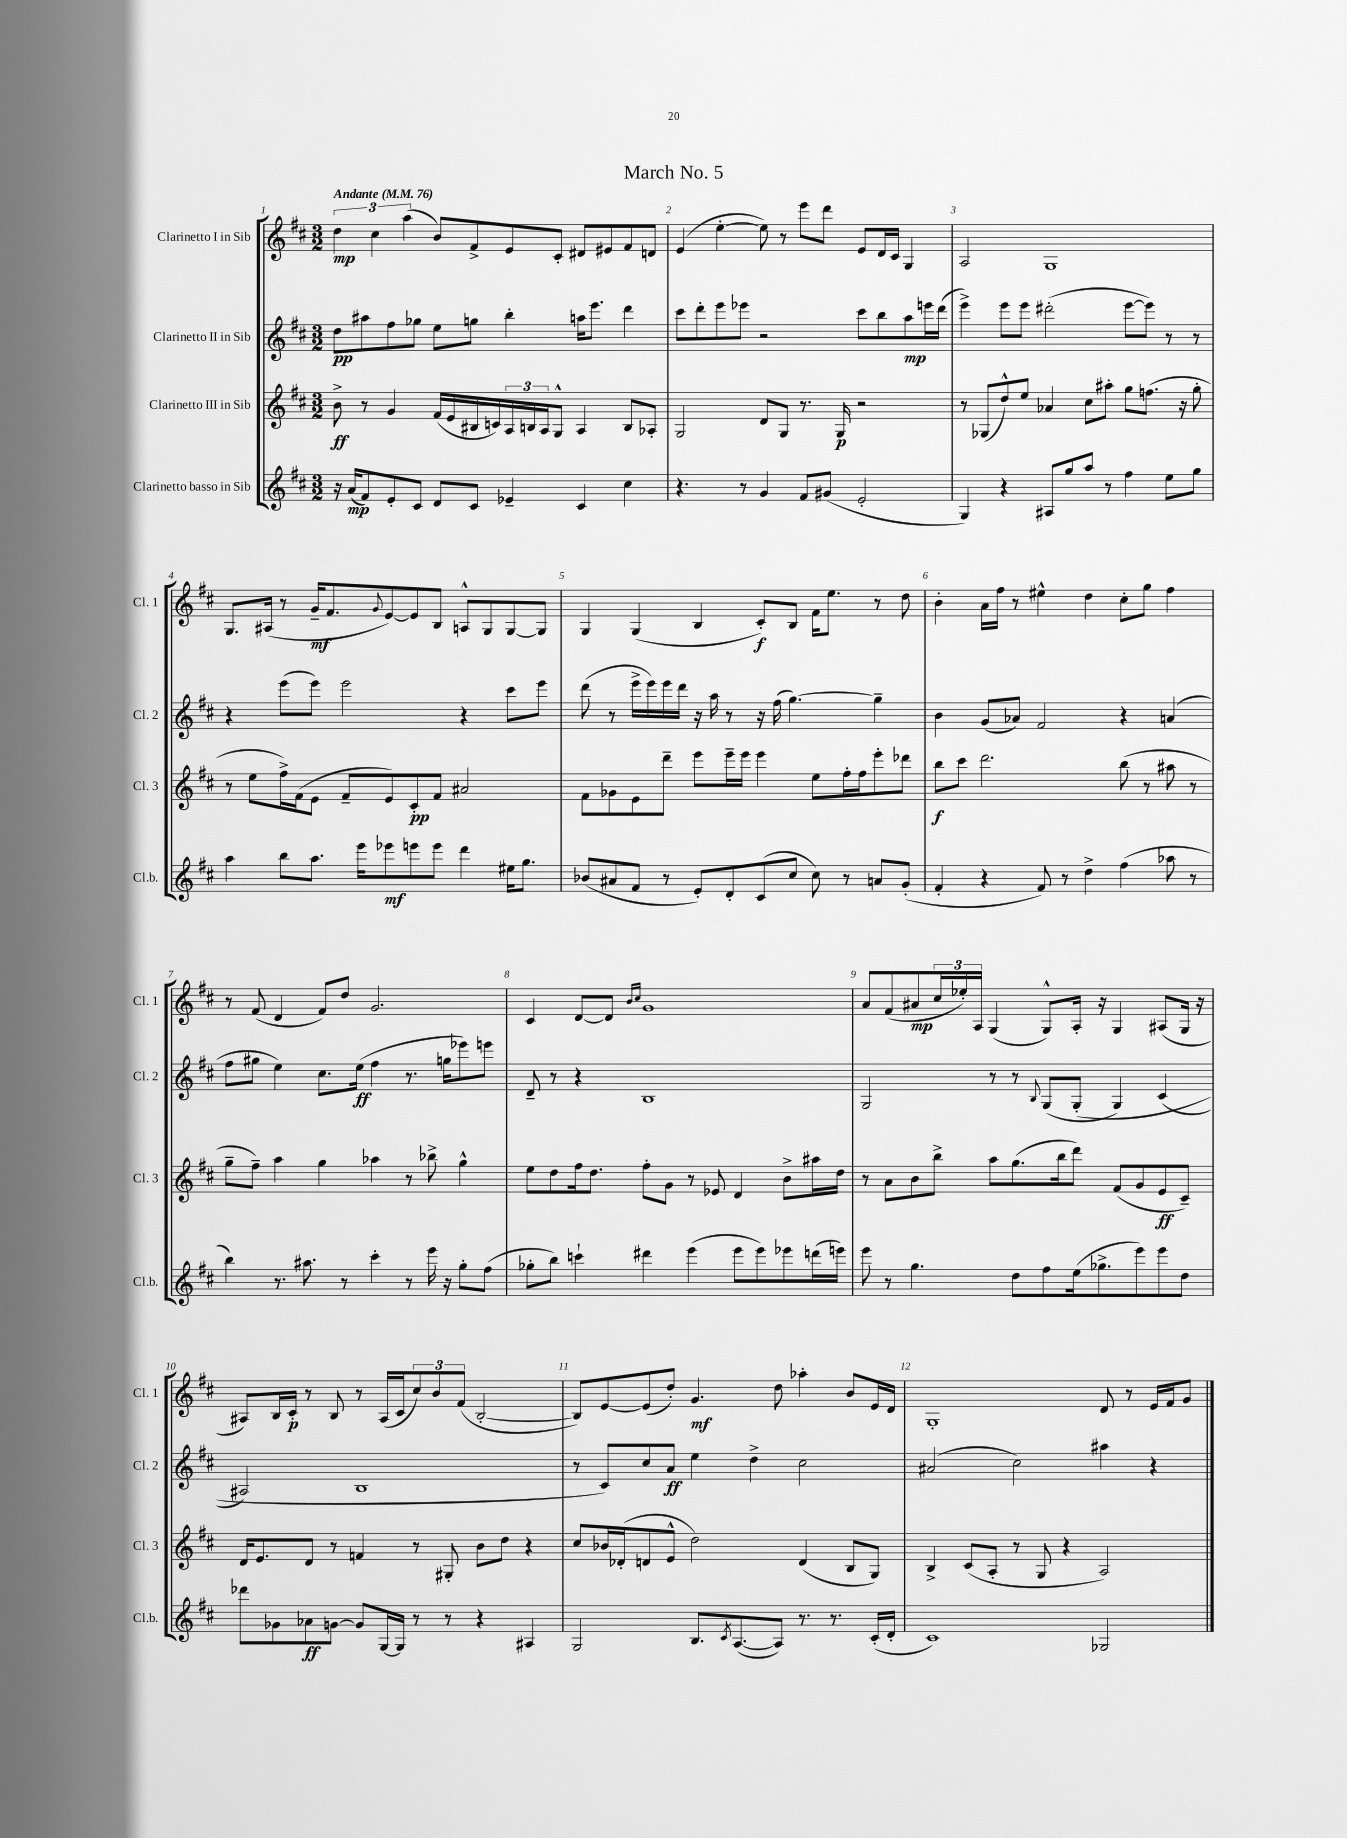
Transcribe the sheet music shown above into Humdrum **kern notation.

**kern	**kern	**kern	**kern
*staff4	*staff3	*staff2	*staff1
*clefG2	*clefG2	*clefG2	*clefG2
*k[f#c#]	*k[f#c#]	*k[f#c#]	*k[f#c#]
*M3/2	*M3/2	*M3/2	*M3/2
*MM76	*MM76	*MM76	*MM76
16r	8b^	8dd	6dd
(16a	.	.	.
8f#)	8r	8aa#	.
.	.	.	6cc#
8e'	4g	8ff#	.
.	.	.	(6aa
8c#	.	8gg-	.
8d	(16f#	8ee	8b)
.	16e	.	.
8c#	16B#	8gg	8f#^
.	16c)	.	.
4e-~	24A	4bb'	8e
.	24B	.	.
.	24A	.	.
.	8G^^	.	8c#'
4c#	4A	16aa	8d#
.	.	8.eee	.
.	.	.	8e#
4cc#	8B	4ddd	8f#
.	8A-'	.	8d
=	=	=	=
4.r	2G	8ccc#	(4e
.	.	8ddd'	.
.	.	8eee	[4ee'
8r	.	8eee-	.
4g	8d	2r	8ee])
.	8G	.	8r
8f#	8.r	.	8eee
(8g#	.	.	8ddd
.	16G	.	.
2e'	2r	8ccc#	8e
.	.	8bb	16d
.	.	.	16c#
.	.	8aa	4G
.	.	16eee	.
.	.	(16ddd	.
=	=	=	=
4G)	8r	4eee^)	2A
.	(8G-	.	.
4r	8dd^^)	8eee	.
.	8ee	8eee	.
8A#	4a-	(2ddd#'	1G
8gg	.	.	.
8aa	8cc#	.	.
8r	8aa#'	.	.
4ff#	8gg	[8eee	.
.	(8.ff	8eee])	.
8ee	.	8r	.
.	16r	.	.
8gg	8gg'	8r	.
=	=	=	=
4aa	8r	4r	8.G
.	8ee	.	.
.	.	.	(16A#
8bb	16ff#^)	(8eee	8r
.	(16f#	.	.
8.aa	8e	8eee)	16g~
.	.	.	8.f#
.	8f#~	2eee	.
16eee	.	.	.
.	.	.	8qqg
8eee-	8e)	.	[8e)
8eee	8c#'	.	8e]
8eee	8f#	.	8B
4ddd	2a#	4r	8A^^
.	.	.	8G
16ee#	.	8ccc#	[8G
8.gg	.	.	.
.	.	8eee	8G]
=	=	=	=
(8b-	8f#	(8ddd	4G
8a#	8g-	8r	.
8f#	8e	16eee^	(4G
.	.	16eee)	.
8r	8ddd~	16eee	.
.	.	16ddd	.
8e')	8eee	16r	4B
.	.	16aa	.
8d'	16eee~	8r	.
.	16eee	.	.
(8c#	4eee	16r	8c#')
.	.	(16ff#	.
8cc#	.	[4.gg)	8B
8cc#)	8ee	.	16f#
.	.	.	8.ee
8r	16ff#'	.	.
.	16ff#	.	.
8a	8eee'	4gg~]	8r
(8g'	8ddd-	.	8dd
=	=	=	=
4f#'	8bb	4b	4b'
.	8ccc#	.	.
4r	2.ddd	(8g	16a
.	.	.	16ff#
.	.	8a-)	8r
8f#)	.	2f#	4ee#^^
8r	.	.	.
4dd^	.	.	4dd
(4ff#	(8bb	4r	8cc#'
.	8r	.	8gg
8aa-	8aa#	(4a	4ff#
8r	8r	.	.
=	=	=	=
4bb)	8gg~	8ff#	8r
.	8ff#~)	8gg#	(8f#
8.r	4aa	4ee)	4d
8.aa#	.	.	.
.	4gg	8.cc#	8f#)
8r	.	.	8dd
.	.	(16ee	.
4ccc#'	4aa-	4ff#	2.g
8r	8r	8.r	.
16eee	8bb-^	.	.
16r	.	16gg	.
8gg'	4gg^^	8eee-)	.
(8ff#	.	8eee	.
=	=	=	=
8gg-'	8ee	8d~	4c#
8bb)	8dd	8r	.
4ccc`	16ff#	4r	[8d
.	8.dd	.	.
.	.	.	8d]
.	.	.	16qqb
.	.	.	16qqcc#
4ddd#	8ff#'	1B	1g
.	8g	.	.
(4eee	8r	.	.
.	8e-	.	.
8eee	4d	.	.
8eee)	.	.	.
8eee-	8b^	.	.
(16ddd	16aa#	.	.
16eee)	16dd	.	.
=	=	=	=
8eee	8r	2G	8a
8r	8a	.	(8f#
4.gg	8b	.	8a#
.	8bb^	.	24cc#
.	.	.	24ee-')
.	.	.	24A
.	8aa	8r	(4G
8dd	(8.gg	8r	.
.	.	8qqB	.
8ff#	.	(8G	8G^^)
.	16bb	.	.
(16ee	8ddd)	&(8G'	16A'
8.gg-^	.	.	16r
.	(8f#	4G)	4G
8eee)	8g	.	.
8eee	8e	(4c#	(8A#
8dd	8c#~)	.	16G
.	.	.	16r
=	=	=	=
8ddd-	16d	2A#)	8A#)
.	8.e	.	.
8g-	.	.	16B
.	.	.	16c#'
8a-	8d	.	8r
[8g	8r	.	8B
8g]	4f	1B	8r
[16G	.	.	(16A#
16G]	.	.	16c#
8r	8r	.	12cc#)
.	.	.	12b
8r	8G#'	.	.
.	.	.	(12f#
4r	8b	.	[2B'
.	8dd	.	.
4A#	4r	.	.
=	=	=	=
2G	8cc#	8r	8B])
.	16b-	8c#&)	[8e
.	(16d-'	.	.
.	8d	8cc#	(8e]
.	8e^^	8a	8dd')
8.B	2dd)	4ee	4.g
8qc#	.	.	.
([8.A	.	.	.
.	.	4dd^	.
8A])	.	.	8dd
8.r	(4d	2cc#	4aa-'
8.r	.	.	.
.	8B	.	8b
(16c#'	8G)	.	16e
16d'	.	.	16d
=	=	=	=
1c#)	4B^	(2a#	1G'
.	(8c#	.	.
.	8A'	.	.
.	8r	2cc#)	.
.	8G	.	.
.	4r	.	.
2G-	2A)	4aa#	8d
.	.	.	8r
.	.	4r	16e
.	.	.	16f#
.	.	.	8g
==	==	==	==
*-	*-	*-	*-
